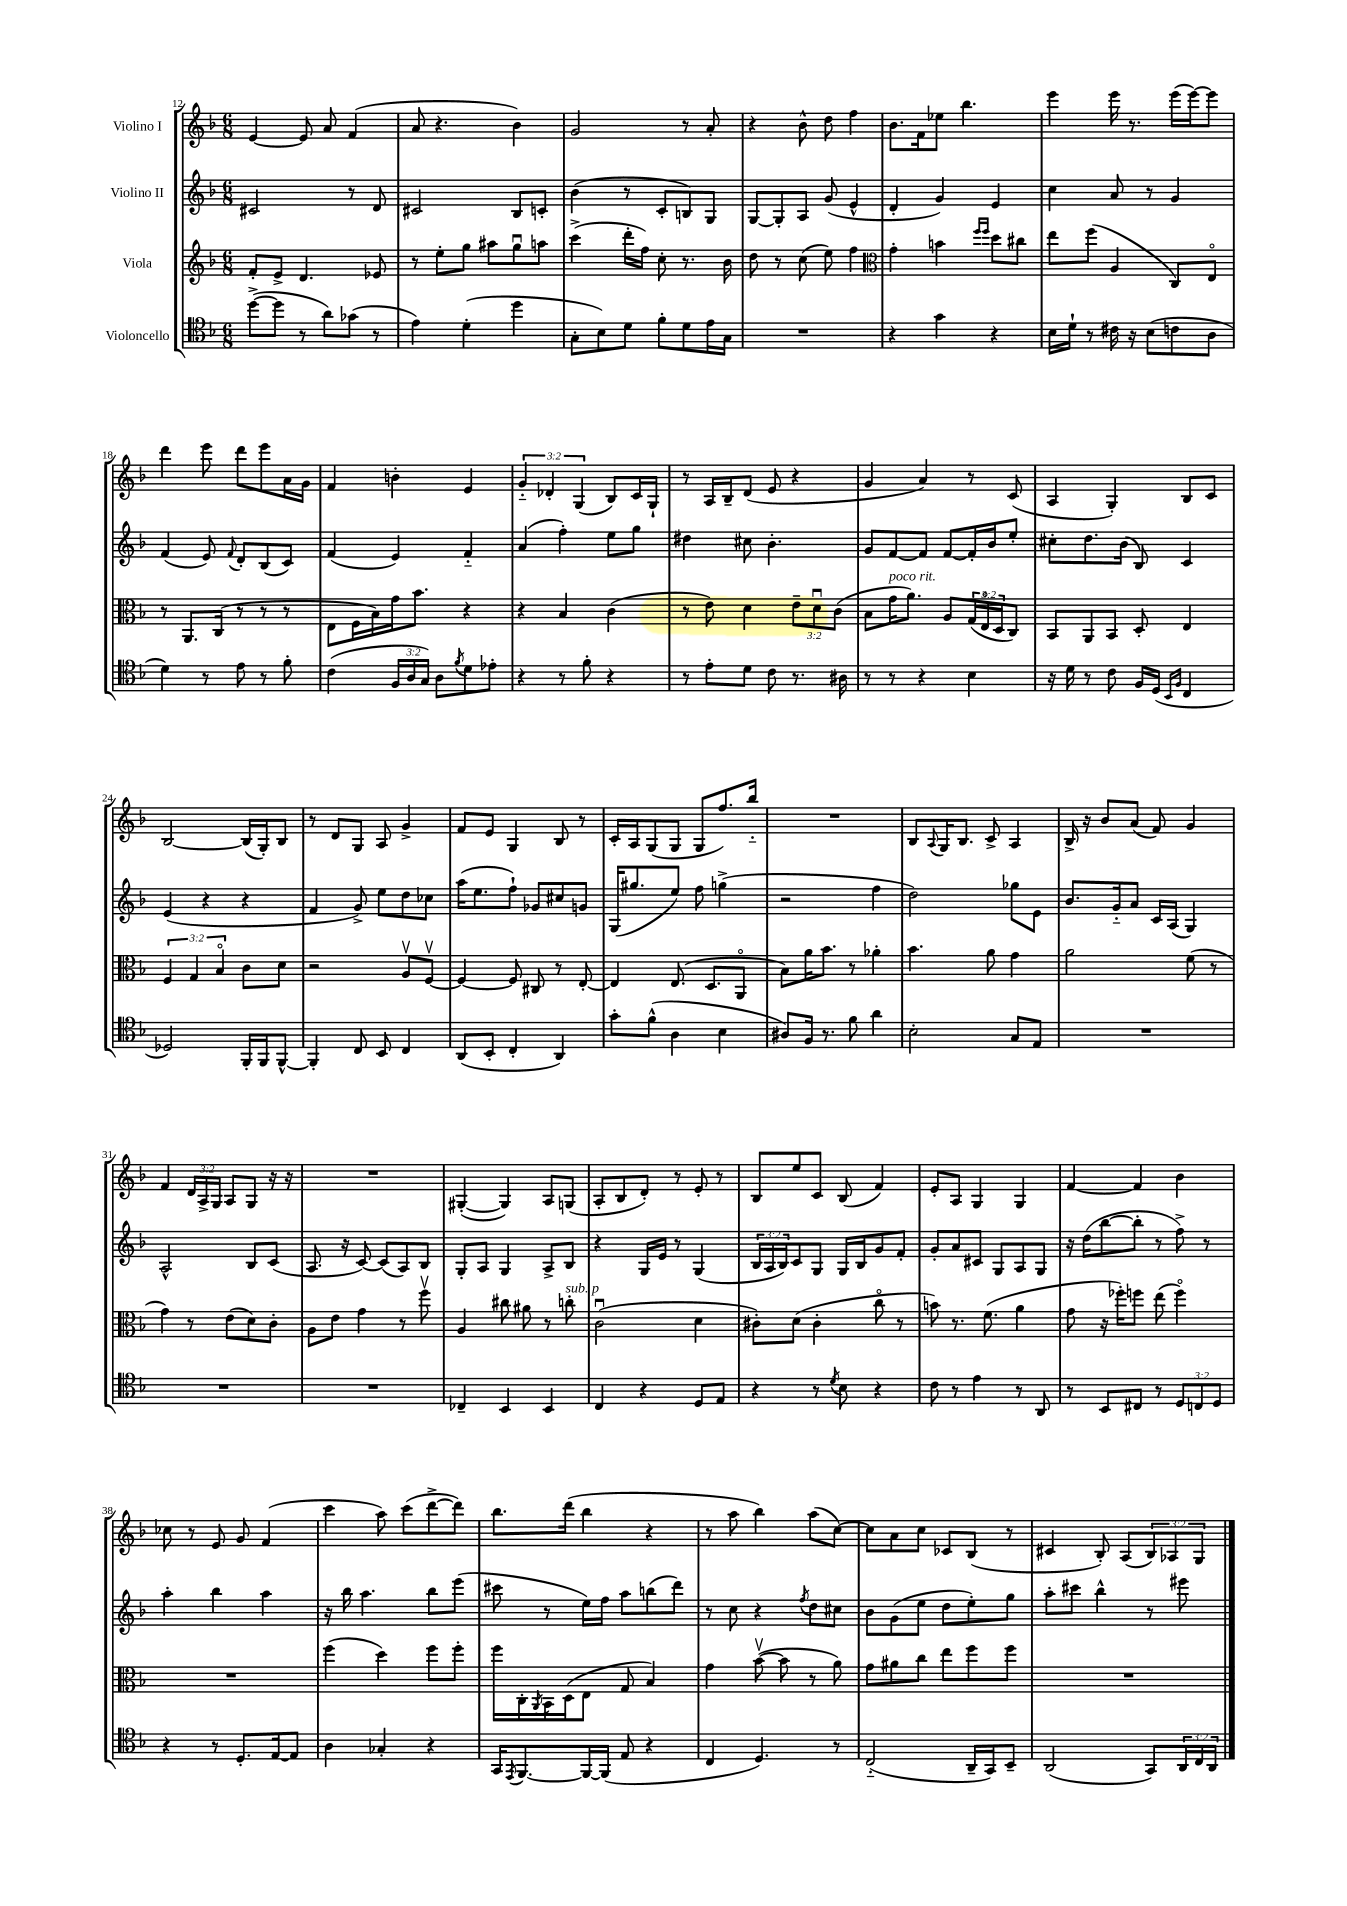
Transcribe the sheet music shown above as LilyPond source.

<<
\new StaffGroup <<
\new Staff = "s0" \with { instrumentName = "Violino I" } {
    \clef treble \key f \major \numericTimeSignature \time 6/8 \override Staff.TupletNumber.text = #tuplet-number::calc-fraction-text
    e'4~ e'8 a'8 f'4( |
    a'8 r4. bes'4) |
    g'2 r8 a'8-. |
    r4 bes'8-^ d''8 f''4 |
    bes'8. f'16 ees''8 bes''4. |
    e'''4 e'''16 r8. e'''16( e'''16~) e'''8 |
    d'''4 e'''8 d'''8 e'''8 a'16 g'16 |
    f'4 b'4-. e'4 |
    \tuplet 3/2 { g'4-_ des'4-. g4( } bes8) c'16 g16-! |
    r8 a16 bes16-- d'8( e'8 r4 |
    g'4 a'4) r8 c'8( |
    a4 g4-.) bes8 c'8 |
    bes2~ bes16( g16-.) bes8 |
    r8 d'8 g8 a8 g'4-> |
    f'8 e'8 g4 bes8 r8 |
    c'16-. a16 g8( g8 g8 f''8.) bes''16-_ |
    R2. |
    bes8 \appoggiatura { a8 } g16 bes8. c'8-> a4 |
    bes16-> r16 bes'8 a'8( f'8) g'4 |
    f'4 \tuplet 3/2 { d'16 a16-> g16 } a8 g8 r16 r16 |
    R2. |
    gis4~-.( gis4) a8 g8( |
    a8-. bes8 d'8-.) r8 e'8-. r8 |
    bes8 e''8 c'8 bes8( f'4) |
    e'8-. a8 g4 g4 |
    f'4~ f'4 bes'4 |
    ces''8 r8 e'8 g'8 f'4( |
    c'''4 a''8) c'''8( d'''8~-> d'''8) |
    bes''8. d'''16( bes''4 r4 |
    r8 a''8 bes''4) a''8( c''8~) |
    c''8 a'8 c''8 ces'8 bes8( r8 |
    cis'4 bes8-.) a8( \tuplet 3/2 { bes8) aes8 g8 } \bar "|." |
}
\new Staff = "s1" \with { instrumentName = "Violino II" } {
    \clef treble \key f \major \numericTimeSignature \time 6/8 \override Staff.TupletNumber.text = #tuplet-number::calc-fraction-text
    cis'2 r8 d'8 |
    cis'2 bes8 c'8-. |
    bes'4( r8 c'8-. b8) g8 |
    g8~ g8-. a8 g'8( e'4-^ |
    d'4-. g'4) e'4 |
    c''4 a'8 r8 g'4 |
    f'4( e'8) \appoggiatura { f'8 } d'8-. bes8( c'8) |
    f'4( e'4) f'4-_ |
    a'4( f''4-.) e''8 g''8 |
    dis''4 cis''8 bes'4.-. |
    g'8 f'8~ f'8 f'8~ f'16-. bes'16 e''8-. |
    cis''8-. d''8. bes'16( bes8) c'4 |
    e'4( r4 r4 |
    f'4 g'8->) e''8 d''8 ces''8 |
    a''16( e''8. f''8-!) ges'8 cis''8 g'8 |
    g16( gis''8. e''8) f''8 g''4->( |
    r2 f''4 |
    d''2) ges''8 e'8 |
    bes'8. g'16-_ a'8 c'16 a16( g4) |
    a2-^ bes8 c'8( |
    a8. r16 c'8~) c'8( a8) bes8 |
    g8-. a8 g4 a8-> bes8 |
    r4 g16 e'16 r8 g4( |
    \tuplet 3/2 { bes16 a16 bes16) } c'8 g8 g16 bes16 g'8 f'8-. |
    g'8-. a'8 cis'8 g8 a8 g8 |
    r16 d''16( bes''8~ bes''8-. r8 f''8->) r8 |
    a''4-. bes''4 a''4 |
    r16 bes''16 a''4. bes''8 e'''8( |
    cis'''8 r8 e''16) f''16 a''8 b''8( d'''8) |
    r8 c''8 r4 \acciaccatura { f''8 } d''8 cis''8 |
    bes'8 g'8( e''8 d''8 e''8-.) g''8 |
    a''8-. cis'''8 bes''4-^ r8 eis'''8 \bar "|." |
}
\new Staff = "s2" \with { instrumentName = "Viola" } {
    \clef treble \key f \major \numericTimeSignature \time 6/8 \override Staff.TupletNumber.text = #tuplet-number::calc-fraction-text
    f'8-. e'8-> d'4. ees'8 |
    r8 e''8-. g''8 ais''8 g''8\downbow a''8 |
    c'''4->( d'''16-. f''16) c''8-. r8. bes'16 |
    d''8 r8 c''8( e''8) f''4 |
    \clef alto g'4-. b'4 \grace { f''16 f''16 } d''8 cis''8 |
    e''8 f''8( a4 c8) e8\flageolet |
    r8 a,8. c16( r8 r8 r8 |
    e8 f16 bes16) g'16 bes'8. r4 |
    r4 bes4 c'4( |
    r8 e'8) d'4 \tuplet 3/2 { e'8-- d'8\downbow c'8( } |
    bes8 g'16^\markup { \italic "poco rit." } a'8.) a8 \tuplet 3/2 { g16( e16\flageolet d16 } c8) |
    bes,8 a,8 bes,8 d8-. e4 |
    \tuplet 3/2 { f4 g4 bes4\flageolet } c'8 d'8 |
    r2 a8\upbow f8~\upbow |
    f4~ f8 cis8 r8 e8~-. |
    e4 e8.( d8. a,8\flageolet |
    bes8) a'16 bes'8. r8 aes'4-. |
    bes'4. a'8 g'4 |
    a'2 f'8( r8 |
    g'4) r8 e'8( d'8) c'8-. |
    a8 e'8 g'4 r8 f''8\upbow |
    a4 cis''8 ais'8 r8 c''8-.^\markup { \italic "sub. p" } |
    c'2\downbow( d'4 |
    cis'8-.) d'8( cis'4-. c''8\flageolet r8 |
    b'8) r8. f'8.( a'4 |
    g'8 r16 fes''16-.) f''8 e''8( f''4\flageolet) |
    R2. |
    f''4( d''4) f''8 f''8-. |
    f''16 c16-. \acciaccatura { a,8 } bes,16 d16( e8 g8 bes4) |
    g'4 bes'8~\upbow( bes'8 r8 a'8) |
    g'8 ais'8 c''8 e''8 f''8 f''8 |
    R2. \bar "|." |
}
\new Staff = "s3" \with { instrumentName = "Violoncello" } {
    \clef tenor \key f \major \numericTimeSignature \time 6/8 \override Staff.TupletNumber.text = #tuplet-number::calc-fraction-text
    d''8~->( d''8 r8 a'8) ges'8( r8 |
    e'4) d'4-.( d''4 |
    g8-. bes8) d'8 f'8-. d'8 e'16 g16 |
    R2. |
    r4 g'4 r4 |
    bes16 d'16-! r8 cis'16 r16 bes8( c'8 a8 |
    d'4) r8 e'8 r8 f'8-. |
    c'4( \tuplet 3/2 { f16 a16 g16) } a8 \acciaccatura { f'8 } d'8 ees'8-. |
    r4 r8 f'8-. r4 |
    r8 e'8-. d'8 c'8 r8. ais16 |
    r8 r8 r4 bes4 |
    r16 d'16 r8 c'8 f16 d16( \grace { bes,16 f16 } c4 |
    des2) f,16-. f,16 f,8~-^ |
    f,4-. c8 bes,8 c4 |
    a,8( bes,8-. c4-. a,4) |
    g'8-. f'8-^( a4 bes4 |
    ais8) f16 r8. f'8 a'4 |
    bes2-. g8 e8 |
    R2. |
    R2. |
    R2. |
    ces4-- bes,4 bes,4 |
    c4 r4 d8 e8 |
    r4 r8 \acciaccatura { d'8 } bes8 r4 |
    c'8 r8 e'4 r8 a,8 |
    r8 bes,8 cis8 r8 \tuplet 3/2 { d8 c8 d8 } |
    r4 r8 d8.-. e16~ e8 |
    a4 ges4-. r4 |
    g,16 \acciaccatura { e,8 } f,8.~ f,16~ f,16( e8 r4 |
    c4 d4.) r8 |
    c2-_( a,16-- g,16) bes,8-- |
    a,2( g,8) \tuplet 3/2 { a,16 c16 a,16 } \bar "|." |
}
>>
>>
\layout { \context { \Score currentBarNumber = #12 } }
